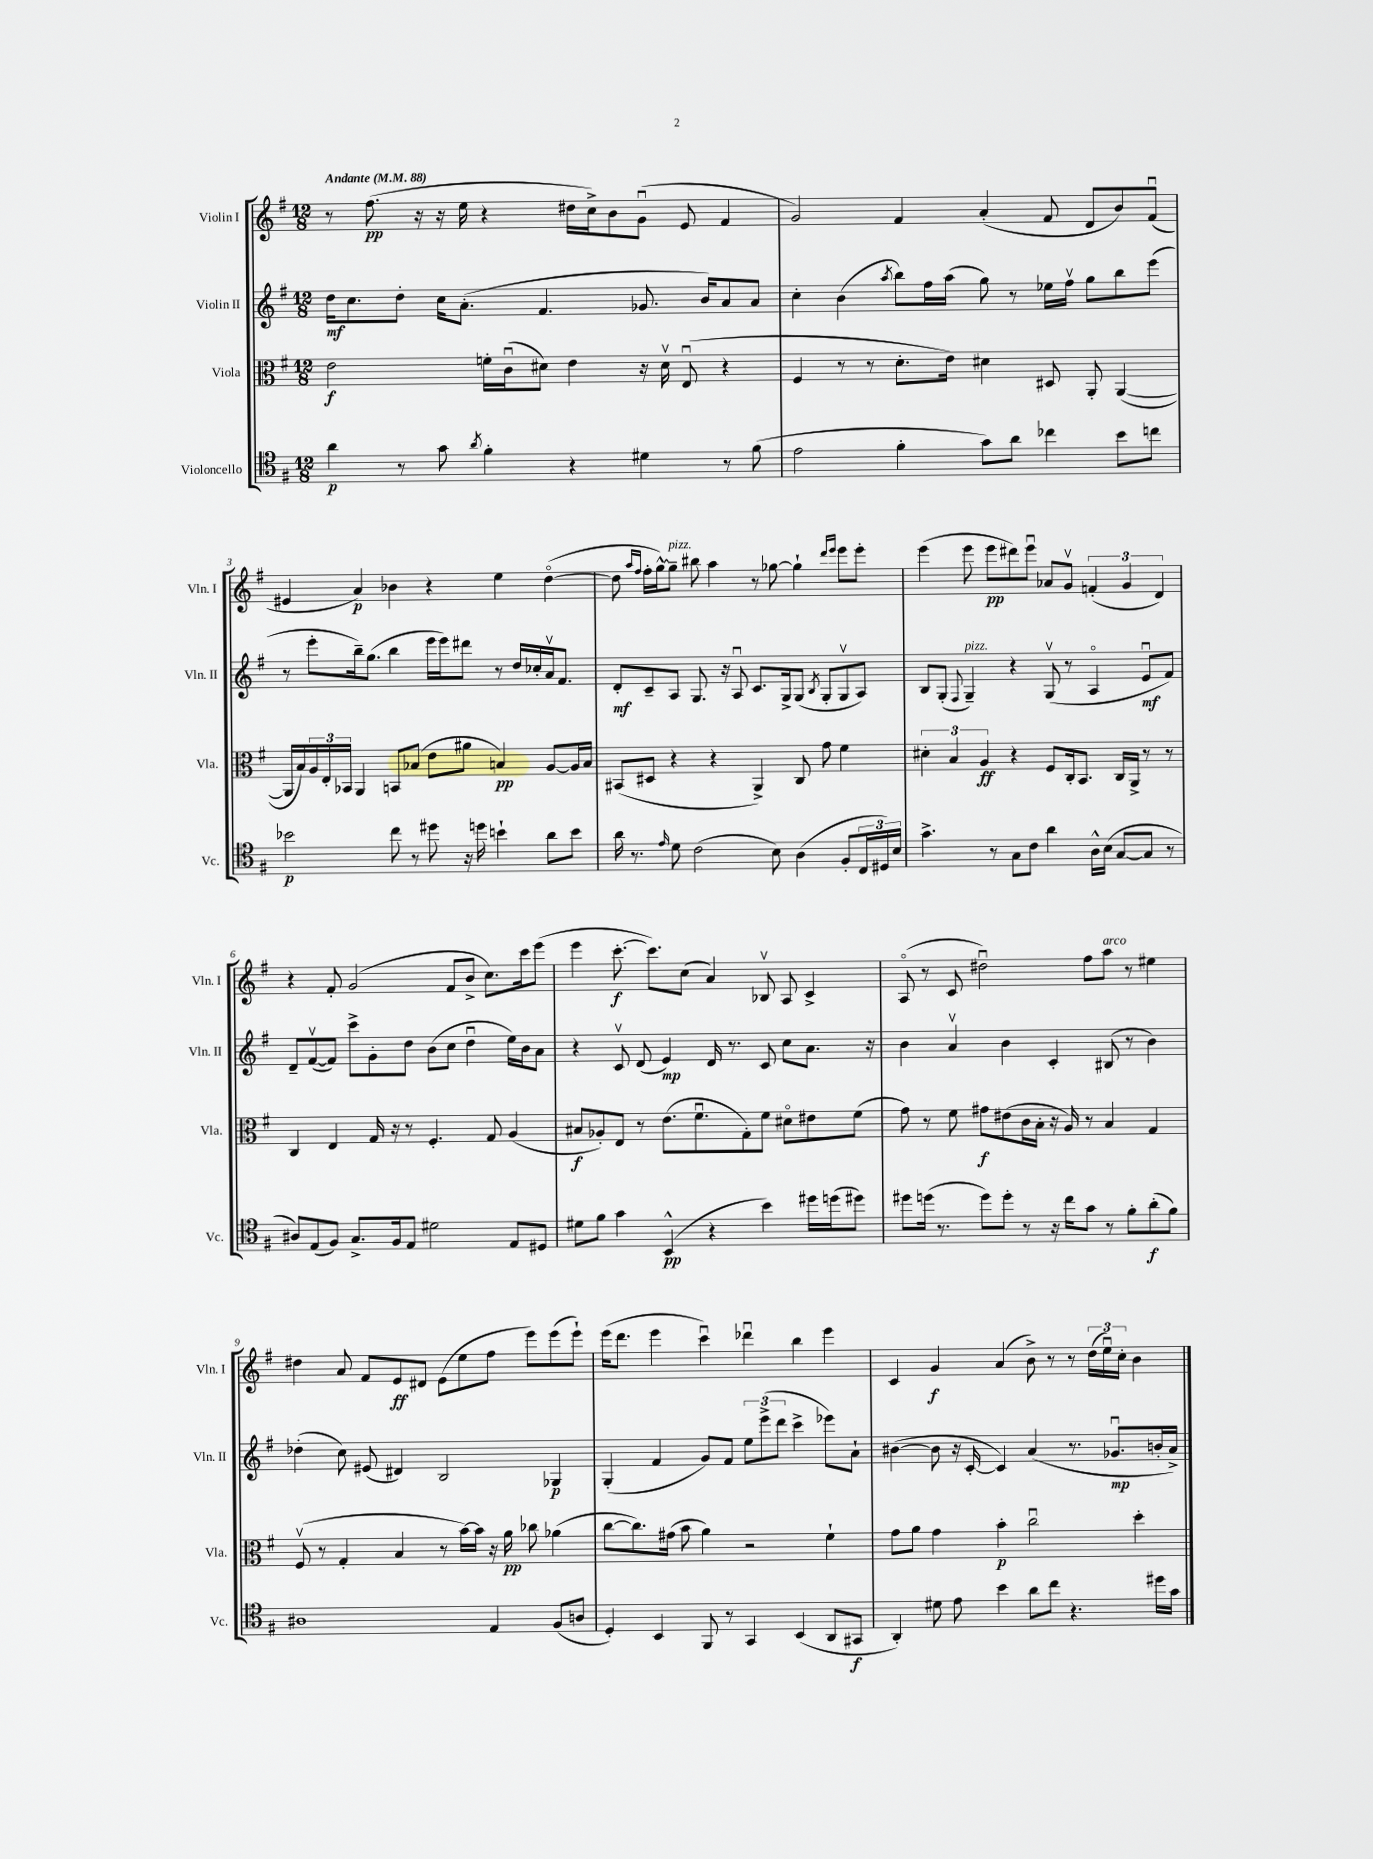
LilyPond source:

<<
\new StaffGroup <<
\new Staff = "s0" \with { instrumentName = "Violin I" shortInstrumentName = "Vln. I" } {
    \clef treble \key g \major \numericTimeSignature \time 12/8 \tempo "Andante" 4 = 88
    r8 fis''8.\pp( r16 r16 e''16 r4 dis''16 c''16->) b'8 g'8\downbow( e'8 fis'4 |
    g'2) fis'4 a'4-.( fis'8 d'8 b'8) fis'8\downbow( |
    eis'4 a'4\p) bes'4 r4 e''4 d''4~\flageolet( |
    d''8 \grace { a''16 fis''16 } fis''16-. g''16~-^) g''8--^\markup { \italic "pizz." } bis''8 a''4 r8 ges''8~ ges''4-! \grace { d'''16 e'''16 } e'''8 e'''8-. |
    e'''4( e'''8 e'''8\pp dis'''8) e'''8\downbow aes'8 g'8\upbow \tuplet 3/2 { f'4-.( g'4 d'4) } |
    r4 fis'8-. g'2( fis'8 b'8-> c''8.) c'''16 e'''8( |
    e'''4 c'''8.~-.\f c'''8.) c''8( a'4) bes8\upbow a8 c'4-> |
    a8\flageolet( r8 c'8 dis''2\downbow) fis''8 a''8^\markup { \italic "arco" } r8 eis''4 |
    dis''4 a'8 fis'8 e'8\ff dis'8 e'8( e''8 fis''8 e'''8) e'''8( e'''8-!) |
    e'''16( d'''8. e'''4 c'''4\downbow) des'''4\downbow b''4 e'''4 |
    c'4 g'4\f a'4( b'8->) r8 r8 \tuplet 3/2 { d''16( e''16\downbow) c''16-. } b'4 \bar "|." |
}
\new Staff = "s1" \with { instrumentName = "Violin II" shortInstrumentName = "Vln. II" } {
    \clef treble \key g \major \numericTimeSignature \time 12/8
    d''16\mf c''8. d''8-. c''16 a'8.-.( fis'4. ges'8. b'16) a'8 a'8 |
    c''4-. b'4( \acciaccatura { a''8 } b''8) fis''16 a''16( g''8) r8 ees''16 fis''16\upbow g''8 b''8 e'''8( |
    r8 e'''8-. b''16--) g''8.( b''4 e'''16 e'''16) dis'''8 r8 d''16 ces''16-. a'16\upbow fis'8. |
    d'8-.\mf c'8-- a8 g8. r16 a8\downbow c'8. g16-> g8( \acciaccatura { b8 } g8-. g8\upbow a8) |
    b8 g8-.( \appoggiatura { fis8 } g4--^\markup { \italic "pizz." }) r4 g8\upbow( r8 a4\flageolet e'8\downbow\mf fis'8) |
    d'8-- fis'8~\upbow( fis'8) c'''8-> g'8-. d''8 b'8( c''8 d''4\downbow e''16) b'16 a'8 |
    r4 c'8\upbow d'8( e'4\mp) d'16 r8. c'8 c''8 a'8. r16 |
    b'4 a'4\upbow b'4 c'4-. bis8( r8 b'4) |
    des''4-.( c''8) eis'8( dis'4) b2 ges4\p |
    g4-.( fis'4 g'8) fis'8 \tuplet 3/2 { e''8 e'''8->( d'''8 } c'''4-> ees'''8) a'8-! |
    bis'4~( bis'8 r16 c'16~-. c'4) a'4( r8. ges'8.\downbow\mp b'16-. a'16->) \bar "|." |
}
\new Staff = "s2" \with { instrumentName = "Viola" shortInstrumentName = "Vla." } {
    \clef alto \key g \major \numericTimeSignature \time 12/8
    e'2\f f'16-. c'16\downbow( dis'8) e'4 r16 dis'16\upbow e8\downbow( r4 |
    fis4 r8 r8 d'8.-. e'16) dis'4 dis8 a,8-. a,4~( |
    a,16 b16) \tuplet 3/2 { a16 e16-. bes,16 } a,4 b,8 bes8( e'8 ais'8 b4\pp) a8~ a16 b16 |
    bis,8( dis8 r4 r4 a,4->) c8 g'8 fis'4 |
    \tuplet 3/2 { dis'4-. b4 a4\ff } r4 fis8 c16-. b,8. c16 a,16-> r8 r8 |
    c4 e4 g16 r16 r8 fis4.-. g8 a4( |
    bis8\f aes8-.) e8 r8 e'8.( fis'8.\downbow g8-.) fis'8 dis'8\flageolet eis'8 fis'8( |
    g'8) r8 fis'8 gis'8\f eis'8( c'16 b16-. r16 a16) r8 b4 g4 |
    fis8\upbow( r8 g4-. b4 r8 b'16~) b'16 r16 a'16\pp ces''8 aes'4( |
    c''8~ c''8.) gis'16( b'8 a'4) r2 fis'4-! |
    g'8 a'8 g'4 b'4-.\p c''2\downbow d''4-. \bar "|." |
}
\new Staff = "s3" \with { instrumentName = "Violoncello" shortInstrumentName = "Vc." } {
    \clef tenor \key g \major \numericTimeSignature \time 12/8
    a'4\p r8 g'8 \acciaccatura { a'8 } fis'4-. r4 dis'4 r8 fis'8( |
    e'2 fis'4-. g'8) a'8 ces''4 b'8 c''8 |
    bes'2\p c''8 r8 dis''8 r16 d''16 b'4-! a'8 b'8 |
    a'16 r8. \grace { e'16 } d'8 c'2( b8) a4( fis8-. \tuplet 3/2 { c16 dis16) b16 } |
    g'4.-> r8 g8 c'8 a'4 a16-^ b16( g8~ g8 r8 |
    ais8) e8( fis8) g8.-> fis16 e8 dis'2 e8 dis8 |
    dis'8 fis'8 g'4 b,4-^\pp( r4 b'4) dis''16 d''16( dis''8) |
    dis''8 d''16( r8. d''8) d''8-. r8 r16 c''16 g'8 r8 fis'8-. a'8-.\f( fis'8) |
    ais1 e4 fis8( a8 |
    d4-.) b,4 fis,8 r8 g,4 b,4( a,8 gis,8\f |
    a,4-.) dis'8 e'8 b'4 a'8 c''8 r4. dis''16 g'16 \bar "|." |
}
>>
>>
